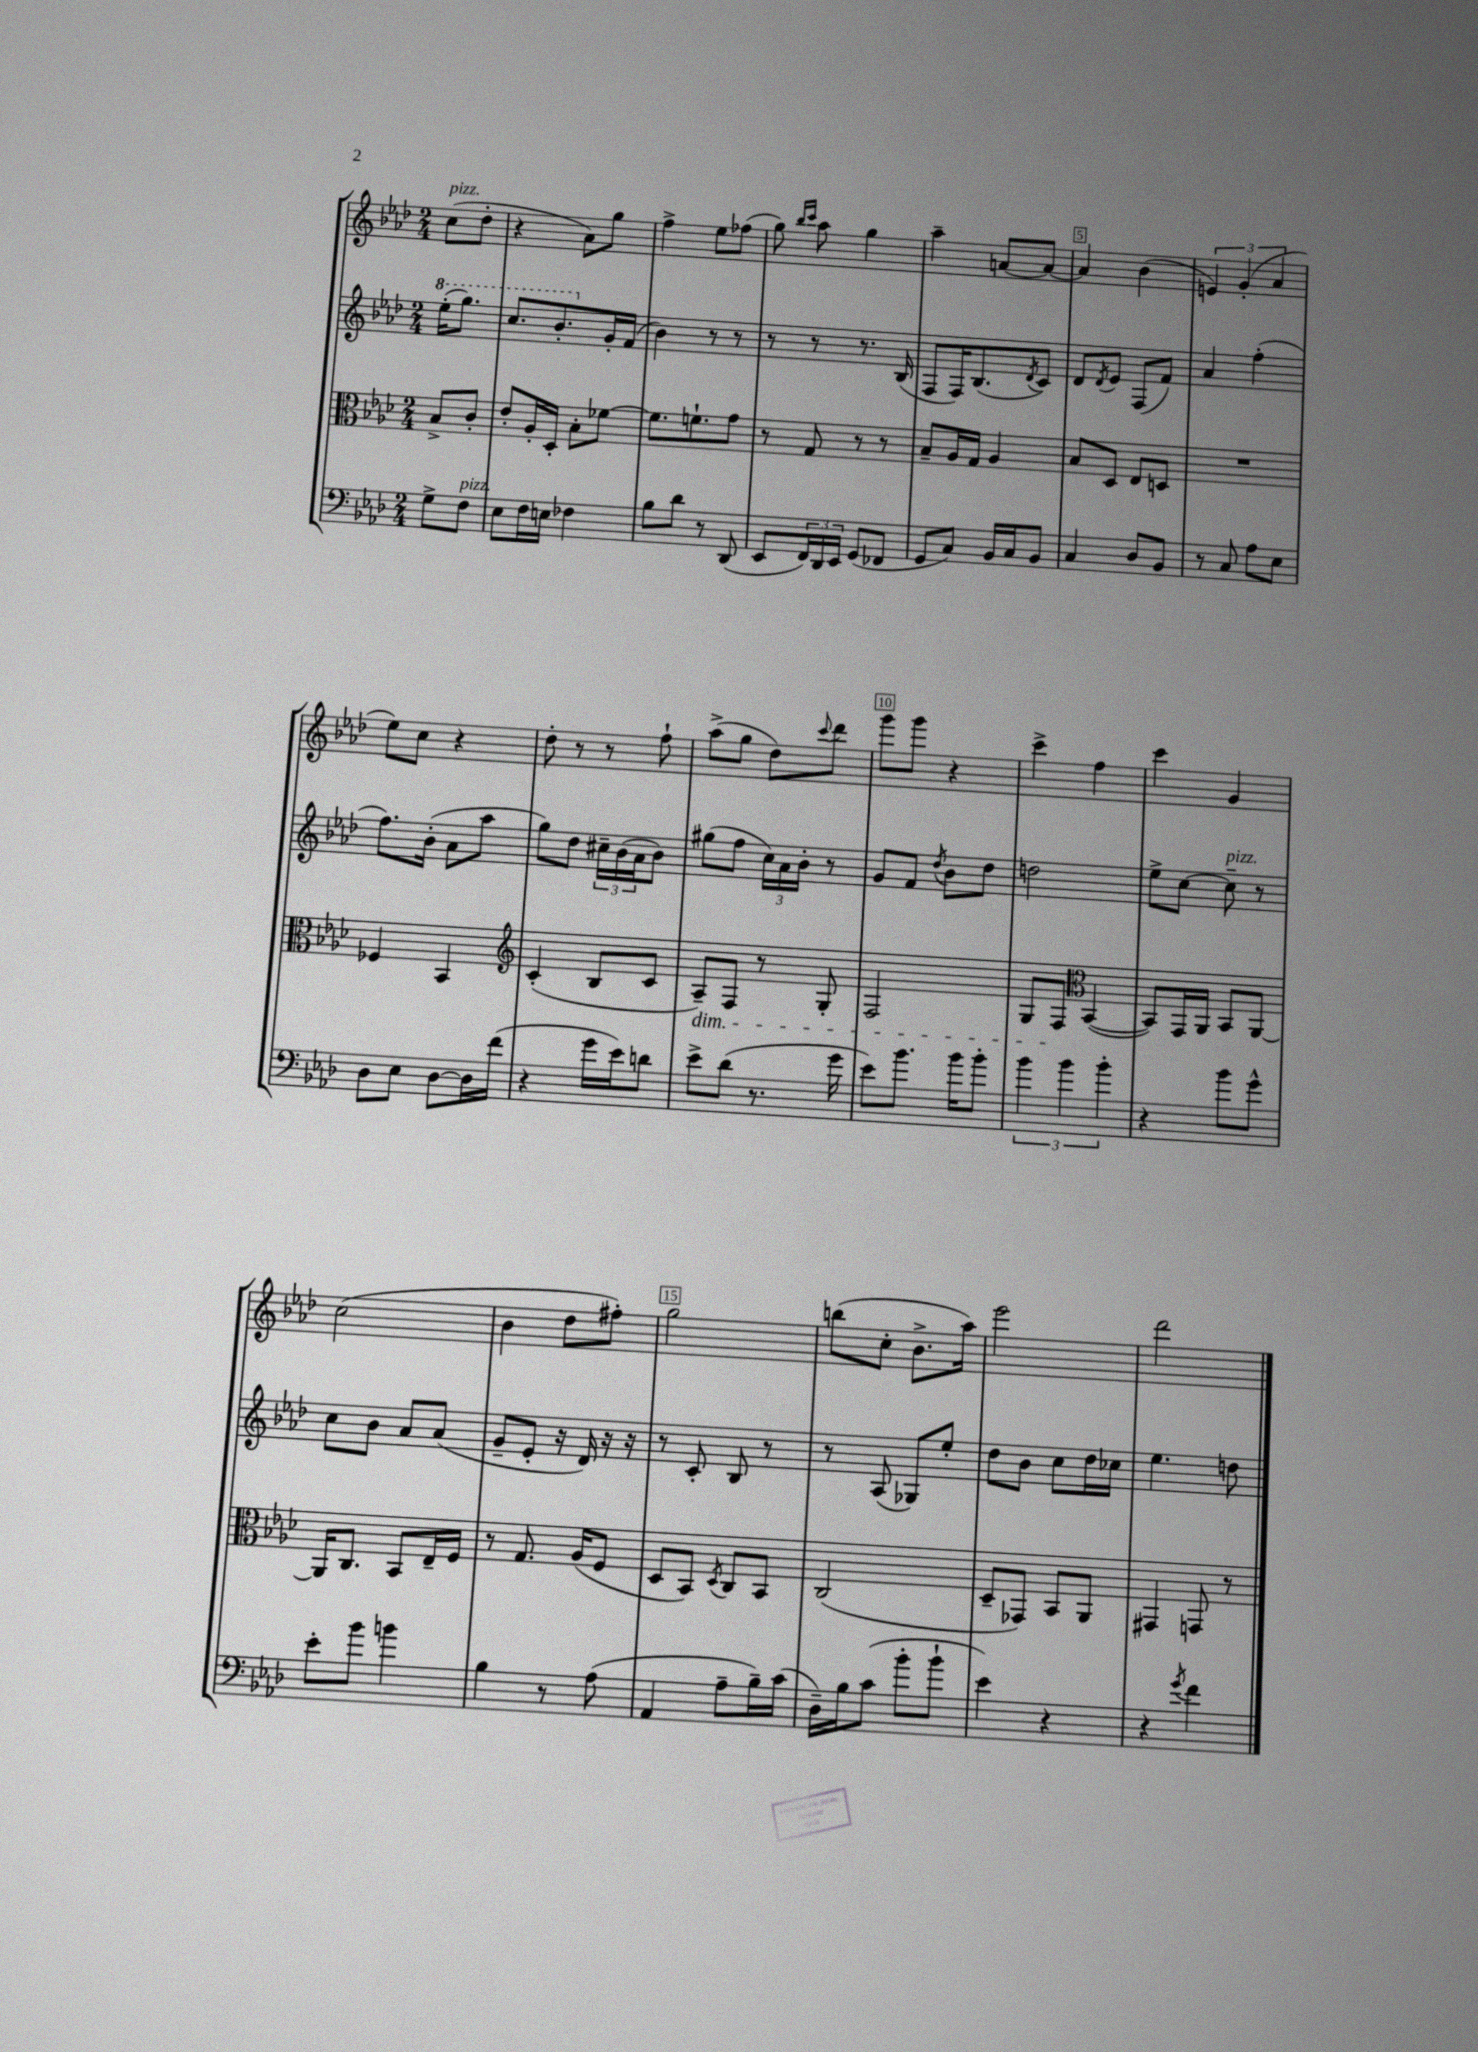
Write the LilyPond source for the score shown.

<<
\new StaffGroup <<
\new Staff = "s0" {
    \clef treble \key aes \major \numericTimeSignature \time 2/4 \partial 4
    c''8^\markup { \italic "pizz." }( des''8-. |
    r4 aes'8) g''8 |
    f''4-> ees''8 fes''8( |
    g''8) \grace { bes''16 c'''16 } aes''8 g''4 |
    aes''4-- a'8~ a'8~ |
    a'4 bes'4( |
    \tuplet 3/2 { e'4) g'4-.( aes'4 } |
    ees''8) c''8 r4 |
    des''8-. r8 r8 f''8-! |
    aes''8->( g''8 des''8) \appoggiatura { c'''8 } des'''8 |
    g'''8 g'''8 r4 |
    c'''4-> f''4 |
    c'''4 g'4 |
    c''2( |
    bes'4 des''8 fis''8-.) |
    g''2 |
    b''8( c''8-. bes'8.-> aes''16) |
    ees'''2 |
    des'''2 \bar "|." |
}
\new Staff = "s1" {
    \clef treble \key aes \major \numericTimeSignature \time 2/4 \partial 4
    \ottava #1 ees'''16-.( g'''8.) |
    c'''8. bes''8.-. \ottava #0 g'16-. f'16( |
    bes'4) r8 r8 |
    r8 r8 r8. bes16( |
    f8 f16) bes8.( \acciaccatura { des'8 } c'8) |
    des'8 \acciaccatura { des'8 } ees'8 f8( f'8) |
    aes'4 f''4-.( |
    f''8.) bes'16-.( aes'8 aes''8 |
    g''8) des''8 \tuplet 3/2 { cis''16-- bes'16( aes'16 } bes'8) |
    gis''8( f''8 \tuplet 3/2 { c''16) aes'16 bes'16-. } r8 |
    g'8 f'8 \acciaccatura { des''8 } bes'8 des''8 |
    d''2 |
    ees''8-> c''8~ c''8--^\markup { \italic "pizz." } r8 |
    c''8 bes'8 aes'8 aes'8( |
    g'8-- ees'8-. r16 des'16) r16 r16 |
    r8 c'8-. bes8 r8 |
    r8 aes8( ges8) ees''8-. |
    des''8 bes'8 c''8 des''16 ces''16 |
    ees''4. d''8 \bar "|." |
}
\new Staff = "s2" {
    \clef alto \key aes \major \numericTimeSignature \time 2/4 \partial 4
    bes8-> c'8-. |
    ees'8-. aes16-. des16-. bes8-. fes'8~ |
    fes'8. f'8.-! g'8 |
    r8 g8 r8 r8 |
    bes8-- aes16 g16 aes4 |
    bes8 des8 ees8 d8 |
    R2 |
    fes4 bes,4 |
    \clef treble c'4-.( bes8 c'8 |
    aes8--\dim) f8 r8 g8-. |
    f2 |
    g8 f8\! \clef alto bes,4~( |
    bes,8) g,16 aes,16 bes,8 aes,8~ |
    aes,16 c8. bes,8 ees16-- f16 |
    r8 g8. aes16( f8 |
    des8 bes,8) \acciaccatura { des8 } c8 bes,8 |
    c2( |
    des8-- ges,8) bes,8 aes,8 |
    gis,4 g,8 r8 \bar "|." |
}
\new Staff = "s3" {
    \clef bass \key aes \major \numericTimeSignature \time 2/4 \partial 4
    g8-> f8^\markup { \italic "pizz." } |
    ees8 f16 e16 fes4 |
    bes8 des'8 r8 des,8( |
    ees,8 \tuplet 3/2 { f,16) des,16 ees,16 } g,8( fes,8 |
    g,8 c8) bes,16 c16 bes,8 |
    c4 des8 bes,8 |
    r8 c8 aes8 ees8 |
    des8 ees8 des8~ des16 f'16( |
    r4 g'16 ees'16) d'8 |
    ees'8-> des'8( r8. g'16 |
    ees'8) bes'8. bes'16 bes'8-. |
    \tuplet 3/2 { bes'4 bes'4 bes'4-. } |
    r4 bes'8 g'8-^ |
    ees'8-. bes'8 b'4 |
    bes4 r8 aes8( |
    aes,4 aes8-- bes16--) c'16( |
    des16--) bes16 c'8( bes'8-. bes'8-! |
    ees'4) r4 |
    r4 \acciaccatura { g'8 } f'4 \bar "|." |
}
>>
>>
\layout { \context { \Score \override BarNumber.break-visibility = ##(#f #t #t) barNumberVisibility = #(every-nth-bar-number-visible 5) \override BarNumber.stencil = #(make-stencil-boxer 0.1 0.3 ly:text-interface::print) } }
